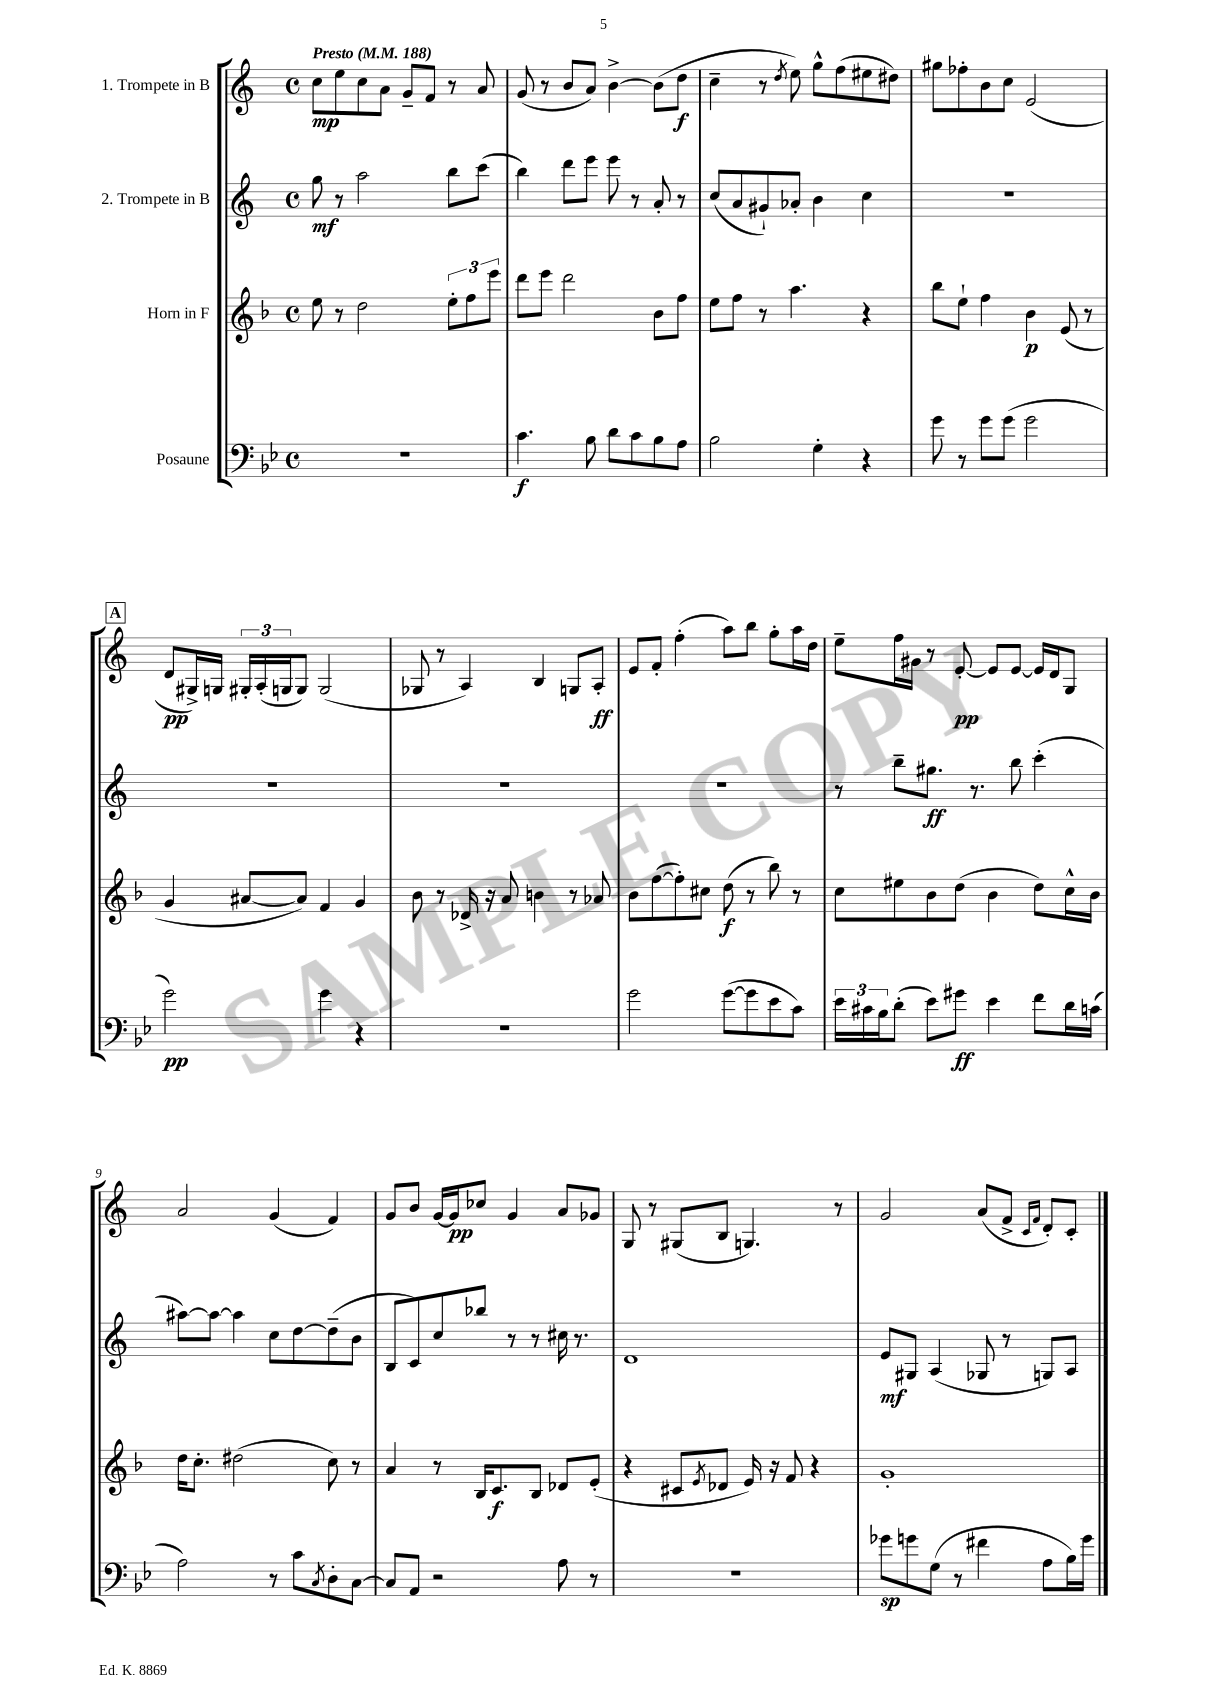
<<
\new StaffGroup <<
\new Staff = "s0" \with { instrumentName = "1. Trompete in B" } {
    \clef treble \key c \major \defaultTimeSignature \time 4/4 \tempo "Presto" 4 = 188
    c''8\mp e''8 c''8 a'8 g'8-- f'8 r8 a'8 |
    g'8( r8 b'8 a'8) b'4~-> b'8( d''8\f |
    c''4-- r8 \acciaccatura { d''8 } e''8) g''8-^ f''8( eis''8 dis''8) |
    gis''8 fes''8-. b'8 c''8 e'2( |
    \mark \markup { \box "A" } d'8\pp gis16->) g16 \tuplet 3/2 { gis16-. a16-.( g16 } g8) g2( |
    ges8 r8 a4) b4 g8 a8-.\ff |
    e'8 f'8-. f''4-.( a''8) b''8 g''8-. a''16 d''16 |
    e''8-- f''16 gis'16 r8 e'8~-.\pp e'8 e'8~ e'16 d'16 g8 |
    a'2 g'4( f'4) |
    g'8 b'8 g'16~ g'16\pp ces''8 g'4 a'8 ges'8 |
    g8 r8 gis8( b8 g4.) r8 |
    g'2 a'8( f'8-> \grace { c'16 f'16 } d'8-.) c'8-. \bar "|." |
}
\new Staff = "s1" \with { instrumentName = "2. Trompete in B" } {
    \clef treble \key c \major \defaultTimeSignature \time 4/4
    g''8\mf r8 a''2 b''8 c'''8( |
    b''4) d'''8 e'''8 e'''8 r8 a'8-. r8 |
    c''8( a'8 gis'8-!) aes'8-. b'4 c''4 |
    R1 |
    \mark \markup { \box "A" } R1 |
    R1 |
    R1 |
    r8 b''8-- gis''8.\ff r8. b''8 c'''4-.( |
    ais''8~) ais''8~ ais''4 c''8 d''8~ d''8--( b'8 |
    b8 c'8) c''8 bes''8 r8 r8 cis''16 r8. |
    d'1 |
    e'8\mf gis8 a4( ges8 r8 g8) a8 \bar "|." |
}
\new Staff = "s2" \with { instrumentName = "Horn in F" } {
    \clef treble \key f \major \defaultTimeSignature \time 4/4
    e''8 r8 d''2 \tuplet 3/2 { e''8-. f''8 e'''8 } |
    d'''8 e'''8 d'''2 bes'8 f''8 |
    e''8 f''8 r8 a''4. r4 |
    bes''8 e''8-! f''4 bes'4\p e'8( r8 |
    \mark \markup { \box "A" } g'4 ais'8~ ais'8) f'4 g'4 |
    bes'8 r8 des'16-> r16 a'8 b'4 r8 aes'8 |
    bes'8 f''8~( f''8-.) cis''8 d''8\f( r8 bes''8) r8 |
    c''8 eis''8 bes'8 d''8( bes'4 d''8) c''16-^ bes'16 |
    d''16 c''8.-. dis''2( c''8) r8 |
    a'4 r8 bes16 c'8.\f bes8 des'8 e'8-.( |
    r4 cis'8 \acciaccatura { e'8 } des'8 e'16) r16 f'8 r4 |
    g'1-. \bar "|." |
}
\new Staff = "s3" \with { instrumentName = "Posaune" } {
    \clef bass \key bes \major \defaultTimeSignature \time 4/4
    R1 |
    c'4.\f bes8 d'8 c'8 bes8 a8 |
    bes2 g4-. r4 |
    g'8 r8 g'8 g'8( g'2 |
    \mark \markup { \box "A" } g'2\pp) g'4 r4 |
    R1 |
    g'2 g'8~( g'8 ees'8 c'8) |
    \tuplet 3/2 { ees'16 cis'16 bes16 } d'8-.( ees'8) gis'8\ff ees'4 f'8 d'16 c'16( |
    a2) r8 c'8 \acciaccatura { c8 } d8-. c8~ |
    c8 a,8 r2 a8 r8 |
    r1 |
    ges'8\sp g'8 g8( r8 fis'4 a8 bes16) g'16 \bar "|." |
}
>>
>>
